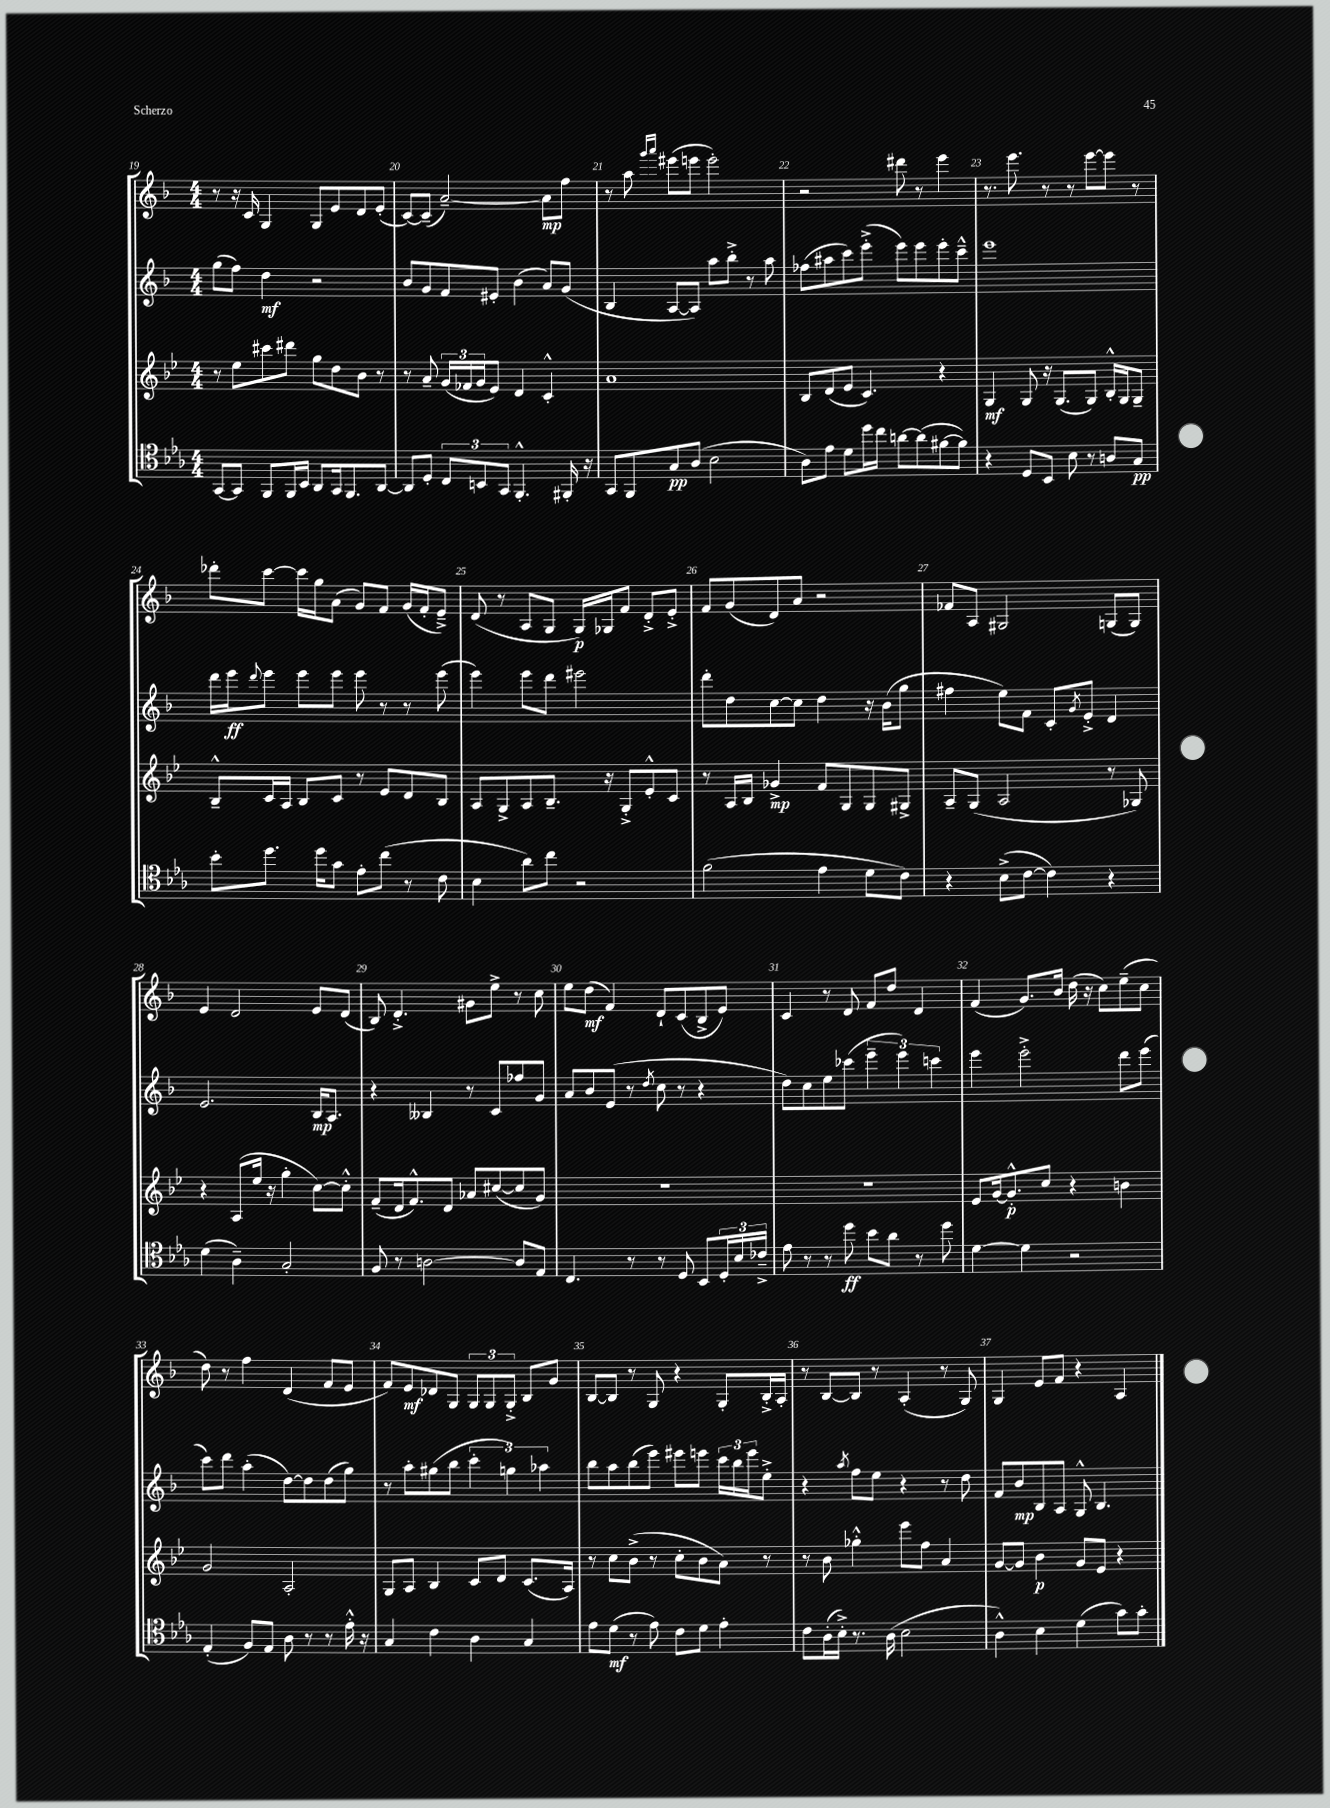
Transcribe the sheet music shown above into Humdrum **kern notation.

**kern	**dynam	**kern	**dynam	**kern	**dynam	**kern	**dynam
*part4	*part4	*part3	*part3	*part2	*part2	*part1	*part1
*staff4	*staff4	*staff3	*staff3	*staff2	*staff2	*staff1	*staff1
*clefC4	*	*clefG2	*	*clefG2	*	*clefG2	*
*k[b-e-a-]	*	*k[b-e-]	*	*k[b-]	*	*k[b-]	*
*M4/4	*	*M4/4	*	*M4/4	*	*M4/4	*
=19	=19	=19	=19	=19	=19	=19	=19
[8GG/L	.	8r	.	(8gg\L	.	8r	.
8GG/J]	.	8ee-\L	.	8ff\J)	.	16r	.
.	.	.	.	.	.	16c/	.
8FF/L	.	8ccc#X\	.	4dd\	mf	4G/	.
16FF/L	.	8ddd#X\J	.	.	.	.	.
16BB-/JJ	.	.	.	.	.	.	.
8AA-/L	.	8gg\L	.	2r	.	8G/L	.
16GG/k	.	8dd\	.	.	.	8e/	.
8.FF/	.	.	.	.	.	.	.
.	.	8b-\J	.	.	.	8d/	.
[8AA-/J	.	8r	.	.	.	(8e'/J	.
=20	=20	=20	=20	=20	=20	=20	=20
8AA-/L]	.	8r	.	8b-/L	.	[8c/L)	.
8D'/J	.	8a~/	.	8g/	.	(8c~/J]	.
12C/L	.	(24g/LL	.	8f/	.	[2a~/)	.
.	.	24f-X/	.	.	.	.	.
12BBn/	.	24g/J	.	.	.	.	.
.	.	8e-/J)	.	8e#X'/J	.	.	.
12GG/J	.	.	.	.	.	.	.
4.FF'^^/	.	4d/	.	(4b-\	.	.	.
.	.	4c'^^/	.	8a/L)	.	8a\L]	mp
16FF#X'/	.	.	.	(8g/J	.	8ff\J	.
16r	.	.	.	.	.	.	.
=21	=21	=21	=21	=21	=21	=21	=21
8GG/L	.	1a	.	4B-/	.	8r	.
8FF/	.	.	.	.	.	8aa\	.
.	.	.	.	.	.	16qqggg/LL	.
.	.	.	.	.	.	16qqaaa/JJ	.
8G/	pp	.	.	[8A/L	.	(8eee#X\L	.
(8A-/J	.	.	.	8A/J])	.	8eeen\J	.
2B-\	.	.	.	8aa\L	.	2eee'\)	.
.	.	.	.	8bb-'^\J	.	.	.
.	.	.	.	8r	.	.	.
.	.	.	.	8aa\	.	.	.
=22	=22	=22	=22	=22	=22	=22	=22
8A-\L)	.	8B-/L	.	(8ff-X\L	.	2r	.
8e-\J	.	(8d/	.	8aa#X\	.	.	.
8d\L	.	8e-/J	.	8ccc\)	.	.	.
16dd\L	.	4.c/)	.	(8eee'^\J	.	.	.
16cc\JJ	.	.	.	.	.	.	.
[8an\L	.	.	.	8eee\L)	.	8ddd#X\	.
(8a\]	.	.	.	8eee\	.	8r	.
[8f#X\	.	4r	.	8eee'\	.	4eee\	.
8f#\J])	.	.	.	8ccc~^^\J	.	.	.
=23	=23	=23	=23	=23	=23	=23	=23
4r	.	4G/	mf	1eee	.	8.r	.
.	.	.	.	.	.	8.eee\	.
8D/L	.	8G/	.	.	.	.	.
8BB-/J	.	16r	.	.	.	8r	.
.	.	(8.G/L	.	.	.	.	.
8B-\	.	.	.	.	.	8r	.
8r	.	8G/J)	.	.	.	[8eee\L	.
8An/L	.	16B-'^^/LL	.	.	.	8eee\J]	.
.	.	16G/J	.	.	.	.	.
8G/J	pp	8G~/J	.	.	.	8r	.
!!LO:LB:g=z
=24	=24	=24	=24	=24	=24	=24	=24
8b-'\L	.	8B-~^^/L	.	16ddd\LL	.	8ddd-X'\L	.
.	.	.	.	16eee\J	ff	.	.
.	.	.	.	8qqddd/	.	.	.
8.dd\J	.	16c/L	.	8eee\J	.	[8ccc\J	.
.	.	16A/JJ	.	.	.	.	.
.	.	8B-/L	.	8eee\L	.	16ccc\LL]	.
16dd\KL	.	.	.	.	.	16gg\J	.
8g\J	.	8c/J	.	8eee\J	.	(8a\J	.
8e-'\L	.	8r	.	8eee\	.	8g/L)	.
(8cc\J	.	8e-/L	.	8r	.	8f/J	.
8r	.	8d/	.	8r	.	(16g/LL	.
.	.	.	.	.	.	16f'/J	.
8c\	.	8B-/J	.	(8eee\	.	8e~^/J)	.
=25	=25	=25	=25	=25	=25	=25	=25
4B-\	.	8A/L	.	4eee\)	.	(8d/	.
.	.	8G^/	.	.	.	8r	.
8a-\L)	.	8A/	.	8eee\L	.	8A/L	.
8cc\J	.	8.B-~/J	.	8ddd\J	.	8G/J	.
2r	.	.	.	2eee#X\	.	16G/LL)	p
.	.	16r	.	.	.	16G-X/J	.
.	.	8G'^/L	.	.	.	8f/J	.
.	.	8e-'^^/	.	.	.	8d'^/L	.
.	.	8c/J	.	.	.	8e'^/J	.
=26	=26	=26	=26	=26	=26	=26	=26
(2f\	.	8r	.	8ddd'\L	.	8f/L	.
.	.	16A/LL	.	8dd\	.	(8g/	.
.	.	16B-/JJ	.	.	.	.	.
.	.	4g-X^/	mp	[8cc\	.	8d/)	.
.	.	.	.	8cc\J]	.	8a/J	.
4e-\	.	8f/L	.	4dd\	.	2r	.
.	.	8G/	.	.	.	.	.
8d\L	.	8G/	.	16r	.	.	.
.	.	.	.	(16b-\KL	.	.	.
8c\J)	.	8G#X^/J	.	8gg\J	.	.	.
=27	=27	=27	=27	=27	=27	=27	=27
4r	.	8A~/L	.	4ff#X\	.	8f-X/L	.
.	.	(8G/J	.	.	.	8A/J	.
(8B-^\L	.	2A/	.	8ee\L)	.	2G#X/	.
[8c\J	.	.	.	8f\J	.	.	.
4c\])	.	.	.	8c'/L	.	.	.
.	.	.	.	8qg/	.	.	.
.	.	.	.	8e'^/J	.	.	.
4r	.	8r	.	4d/	.	(8Gn/L	.
.	.	8G-X/)	.	.	.	8G/J)	.
!!LO:LB:g=z
=28	=28	=28	=28	=28	=28	=28	=28
(4d\	.	4r	.	2.e/	.	4e/	.
4A-~\)	.	(8A/L	.	.	.	2d/	.
.	.	16ee-/Jk	.	.	.	.	.
.	.	16r	.	.	.	.	.
2G'/	.	4gg'\	.	.	.	.	.
.	.	[8cc\L)	.	16B-/KL	mp	8e/L	.
.	.	.	.	8.A/J	.	.	.
.	.	8cc'^^\J]	.	.	.	(8d/J	.
=29	=29	=29	=29	=29	=29	=29	=29
8F/	.	(8f~/L	.	4r	.	8B-/)	.
8r	.	16d/k	.	.	.	4.d'^/	.
.	.	8.f^^/)	.	.	.	.	.
[2An\	.	.	.	4B--X/	.	.	.
.	.	8d/J	.	.	.	.	.
.	.	8a-X/L	.	8r	.	8g#X\L	.
.	.	([8cc#X/	.	8c/L	.	8ee^\J	.
8A/L]	.	8cc#/]	.	8ff-X/	.	8r	.
8E-/J	.	8g/J)	.	8g/J	.	8cc\	.
=30	=30	=30	=30	=30	=30	=30	=30
4.C/	.	1r	.	8a/L	.	8ee\L	.
.	.	.	.	8b-/	.	(8dd\J	mf
.	.	.	.	(8e/J	.	4f/)	.
8r	.	.	.	8r	.	.	.
.	.	.	.	8qdd/	.	.	.
8r	.	.	.	8cc\	.	8d`/L	.
8D/	.	.	.	8r	.	(8c/	.
8BB-/L	.	.	.	4r	.	8B-^/	.
24D'/L	.	.	.	.	.	8e/J)	.
24B-/	.	.	.	.	.	.	.
24c-X~^/JJ	.	.	.	.	.	.	.
=31	=31	=31	=31	=31	=31	=31	=31
8e-\	.	1r	.	8dd\L)	.	4c/	.
8r	.	.	.	8cc\	.	.	.
8r	.	.	.	8ee\	.	8r	.
8dd\	ff	.	.	(8ccc-X\J	.	8d/	.
8b-\L	.	.	.	6eee~\	.	8f/L	.
8a-\J	.	.	.	.	.	8dd/J	.
.	.	.	.	6eee\)	.	.	.
8r	.	.	.	.	.	4d/	.
.	.	.	.	6cccn\	.	.	.
8dd\	.	.	.	.	.	.	.
=32	=32	=32	=32	=32	=32	=32	=32
[4d\	.	8e-/L	.	4eee\	.	(4f/	.
.	.	[16g/k	.	.	.	.	.
.	.	8.g'^^/]	p	.	.	.	.
4d\]	.	.	.	2eee'^\	.	8.g/L)	.
.	.	8cc/J	.	.	.	.	.
.	.	.	.	.	.	16b-/Jk	.
2r	.	4r	.	.	.	(16dd\	.
.	.	.	.	.	.	16r	.
.	.	.	.	.	.	8cc\L)	.
.	.	4bn\	.	8ddd\L	.	(8ee~\	.
.	.	.	.	(8eee\J	.	8cc\J	.
!!LO:LB:g=z
=33	=33	=33	=33	=33	=33	=33	=33
(4E-'/	.	2g/	.	8ccc\L)	.	8dd\)	.
.	.	.	.	8ddd\J	.	8r	.
8F/L)	.	.	.	(4aa'\	.	4ff\	.
8E-/J	.	.	.	.	.	.	.
8A-\	.	2A'/	.	[8dd\L)	.	(4d/	.
8r	.	.	.	8dd\]	.	.	.
8r	.	.	.	(8dd\	.	8f/L	.
16e-'^^\	.	.	.	8gg\J)	.	8e/J	.
16r	.	.	.	.	.	.	.
=34	=34	=34	=34	=34	=34	=34	=34
4G/	.	8G/L	.	8r	.	8f/L)	.
.	.	8A/J	.	8aa'\L	.	8e/	mf
4c\	.	4B-/	.	(8gg#X\	.	8d-X/	.
.	.	.	.	8bb-\J	.	8G/J	.
4A-\	.	8c/L	.	6ccc'\	.	12G/L	.
.	.	.	.	.	.	12G/	.
.	.	8d/J	.	.	.	.	.
.	.	.	.	6ggn\)	.	12G'^/J	.
4G/	.	(8.c/L	.	.	.	8B-/L	.
.	.	.	.	6aa-X\	.	.	.
.	.	.	.	.	.	8g/J	.
.	.	16A/Jk)	.	.	.	.	.
=35	=35	=35	=35	=35	=35	=35	=35
8e-\L	.	8r	.	8bb-\L	.	[8B-/L	.
(8d\J	mf	8cc\L	.	8aa\	.	8B-/J]	.
8r	.	(8b-^\J	.	(8bb-\	.	8r	.
8e-\)	.	8r	.	8eee\J)	.	8G/	.
8c\L	.	8cc'\L	.	8eee#X\L	.	4r	.
8d\J	.	8b-\	.	8eeen\J	.	.	.
4e-'\	.	8a\J)	.	24ccc\LL	.	8G'/L	.
.	.	.	.	24bb-\	.	.	.
.	.	.	.	24eee\J	.	.	.
.	.	8r	.	8ee'^\J	.	16B-'^/L	.
.	.	.	.	.	.	16A'/JJ	.
=36	=36	=36	=36	=36	=36	=36	=36
8c\L	.	8r	.	4r	.	8r	.
(16A-'\L	.	8b-\	.	.	.	[8B-/L	.
16B-'^\JJ)	.	.	.	.	.	.	.
.	.	.	.	8qaa/	.	.	.
8.r	.	4gg-X'^^\	.	8ff\L	.	8B-/J]	.
.	.	.	.	8ee\J	.	8r	.
(16A-\	.	.	.	.	.	.	.
2B-\	.	8eee-\L	.	4r	.	(4A'/	.
.	.	8ff\J	.	.	.	.	.
.	.	4a/	.	8r	.	8r	.
.	.	.	.	8dd\	.	8G/)	.
=37	=37	=37	=37	=37	=37	=37	=37
4A-^^\)	.	[8g/L	.	8f/L	.	4G/	.
.	.	8g/J]	.	8b-/	mp	.	.
4B-\	.	4b-\	p	8B-/	.	8e/L	.
.	.	.	.	8A/J	.	8f/J	.
(4d\	.	8g/L	.	8G^^/	.	4r	.
.	.	8e-/J	.	4.B-/	.	.	.
8g\L)	.	4r	.	.	.	4A/	.
8g'\J	.	.	.	.	.	.	.
==	==	==	==	==	==	==	==
*-	*-	*-	*-	*-	*-	*-	*-
